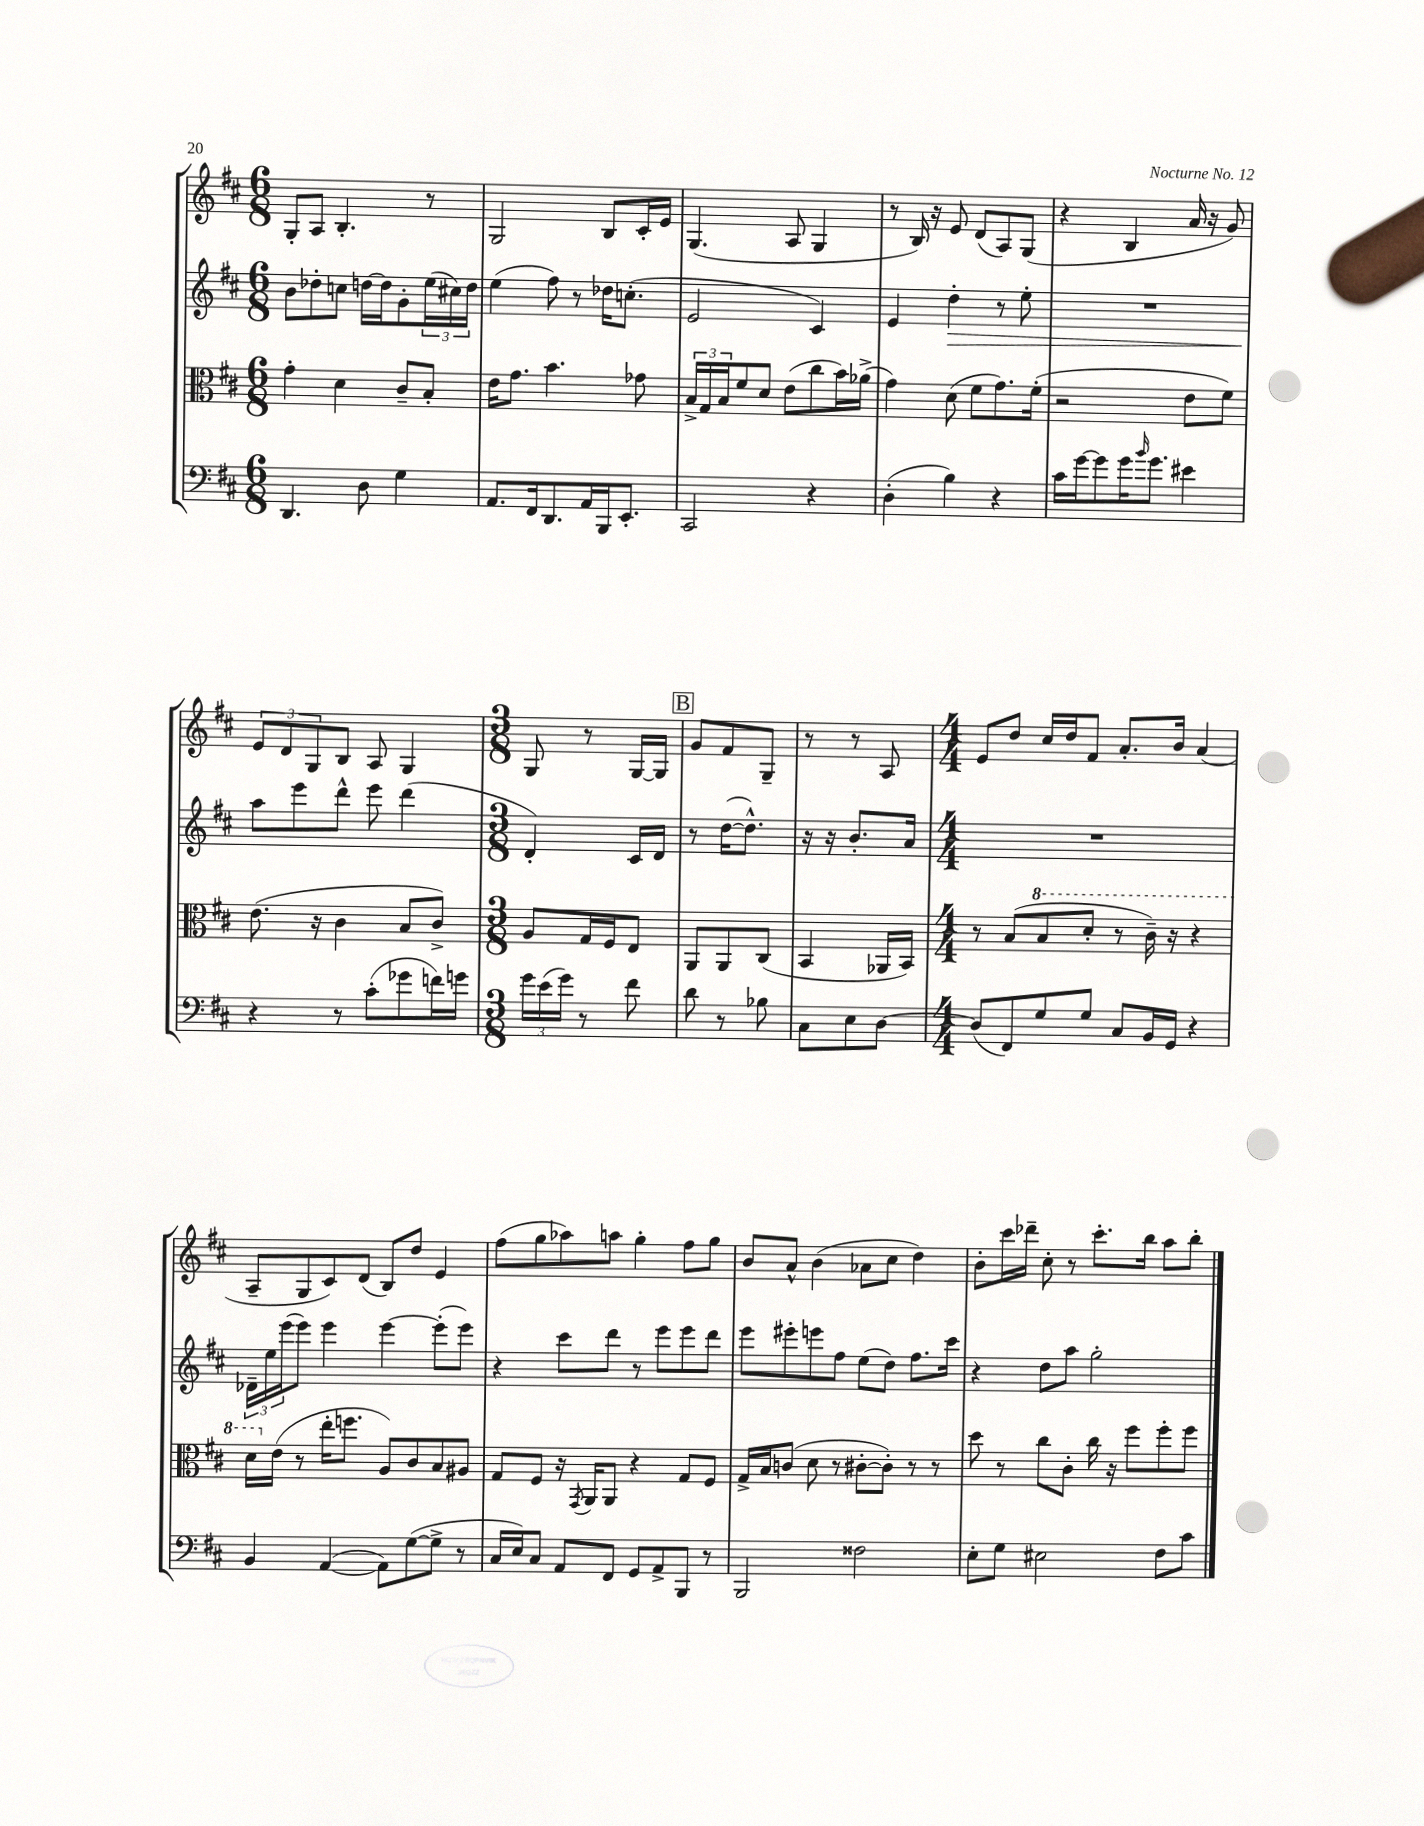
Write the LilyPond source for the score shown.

<<
\new StaffGroup <<
\new Staff = "s0" {
    \clef treble \key d \major \numericTimeSignature \time 6/8
    g8-. a8 b4.-. r8 |
    g2 b8 cis'16-. e'16 |
    g4.( a8 g4 |
    r8 b16) r16 e'8 d'8( a8) g8( |
    r4 b4 a'16 r16 g'8) |
    \tuplet 3/2 { e'8 d'8 g8 } b8 a8 g4 |
    \numericTimeSignature \time 3/8 g8 r8 g16~ g16 |
    \mark \markup { \box "B" } g'8 fis'8 g8-- |
    r8 r8 a8 |
    \numericTimeSignature \time 4/4 e'8 d''8 cis''16 d''16 fis'8 a'8.-. b'16 a'4( |
    a8-- g8 cis'8) d'8( b8) d''8 e'4 |
    fis''8( g''8 aes''8) a''8 g''4-. fis''8 g''8 |
    b'8 a'8-^ b'4( aes'8 cis''8 d''4) |
    b'8-. cis'''16 des'''16-- cis''8-. r8 cis'''8.-. b''16 a''8 b''8-. \bar "|." |
}
\new Staff = "s1" {
    \clef treble \key d \major \numericTimeSignature \time 6/8
    b'8 des''8-. c''8 d''16~ d''16 g'8-. \tuplet 3/2 { e''16( cis''16) d''16 } |
    e''4( fis''8) r8 des''16 c''8.-.( |
    e'2 cis'4) |
    e'4 d''4-.\> r8 e''8-. |
    R2. |
    a''8\! e'''8 d'''8-^ e'''8 d'''4( |
    \numericTimeSignature \time 3/8 d'4-.) cis'16 d'16 |
    \mark \markup { \box "B" } r8 d''16~( d''8.-^) |
    r16 r16 b'8.-. a'16 |
    \numericTimeSignature \time 4/4 R1 |
    \tuplet 3/2 { des'16-- e''16 e'''16( } e'''8) e'''4 e'''4~ e'''8-.( e'''8) |
    r4 cis'''8 d'''8 r8 e'''8 e'''8 d'''8 |
    e'''8 eis'''8-. e'''8 fis''8 e''8( d''8) fis''8. cis'''16 |
    r4 d''8 a''8 g''2-. \bar "|." |
}
\new Staff = "s2" {
    \clef alto \key d \major \numericTimeSignature \time 6/8
    g'4-. d'4 cis'8-- b8-. |
    e'16 g'8. b'4. ges'8 |
    \tuplet 3/2 { b16-> g16 b16 } fis'8 d'8 e'8( cis''8 b'16) aes'16->( |
    g'4) d'8( fis'8 g'8.) fis'16-.( |
    r2 e'8 fis'8) |
    e'8.( r16 cis'4 b8 cis'8->) |
    \numericTimeSignature \time 3/8 a8 g16 fis16 e8 |
    \mark \markup { \box "B" } a,8 a,8 cis8( |
    b,4 aes,16 b,16) |
    \numericTimeSignature \time 4/4 r8 b8( \ottava #1 b'8 d''8-. r8 cis''16--) r16 r4 |
    d''16 \ottava #0 e'16( r8 e''16-. f''8. a8) cis'8 b8 ais8 |
    g8 fis8 r16 \acciaccatura { g,8 } a,16 a,8 r4 g8 fis8 |
    g16-> b16 c'8( d'8 r8 cis'8~-. cis'8-.) r8 r8 |
    d''8 r8 cis''8 cis'8-. cis''16 r16 fis''8 fis''8-. fis''8 \bar "|." |
}
\new Staff = "s3" {
    \clef bass \key d \major \numericTimeSignature \time 6/8
    d,4. d8 g4 |
    a,8. fis,16 d,8. a,16 b,,16 e,8.-. |
    cis,2 r4 |
    d4-.( b4) r4 |
    cis'16 g'16~ g'8 g'16 \grace { b'16 } g'8. eis'4 |
    r4 r8 cis'8-.( ges'8 f'16) g'16 |
    \numericTimeSignature \time 3/8 \tuplet 3/2 { g'16 e'16( g'16) } r8 fis'8 |
    \mark \markup { \box "B" } d'8 r8 bes8 |
    cis8 e8 d8~ |
    \numericTimeSignature \time 4/4 d8( fis,8) g8 g8 cis8 b,16 g,16 r4 |
    b,4 a,4~( a,8) g8~( g8-> r8 |
    cis16 e16) cis8 a,8 fis,8 g,8 a,8-> b,,8 r8 |
    b,,2 fisis2 |
    e8-. g8 eis2 fis8 cis'8 \bar "|." |
}
>>
>>
\layout { \context { \Score \remove "Bar_number_engraver" } }
